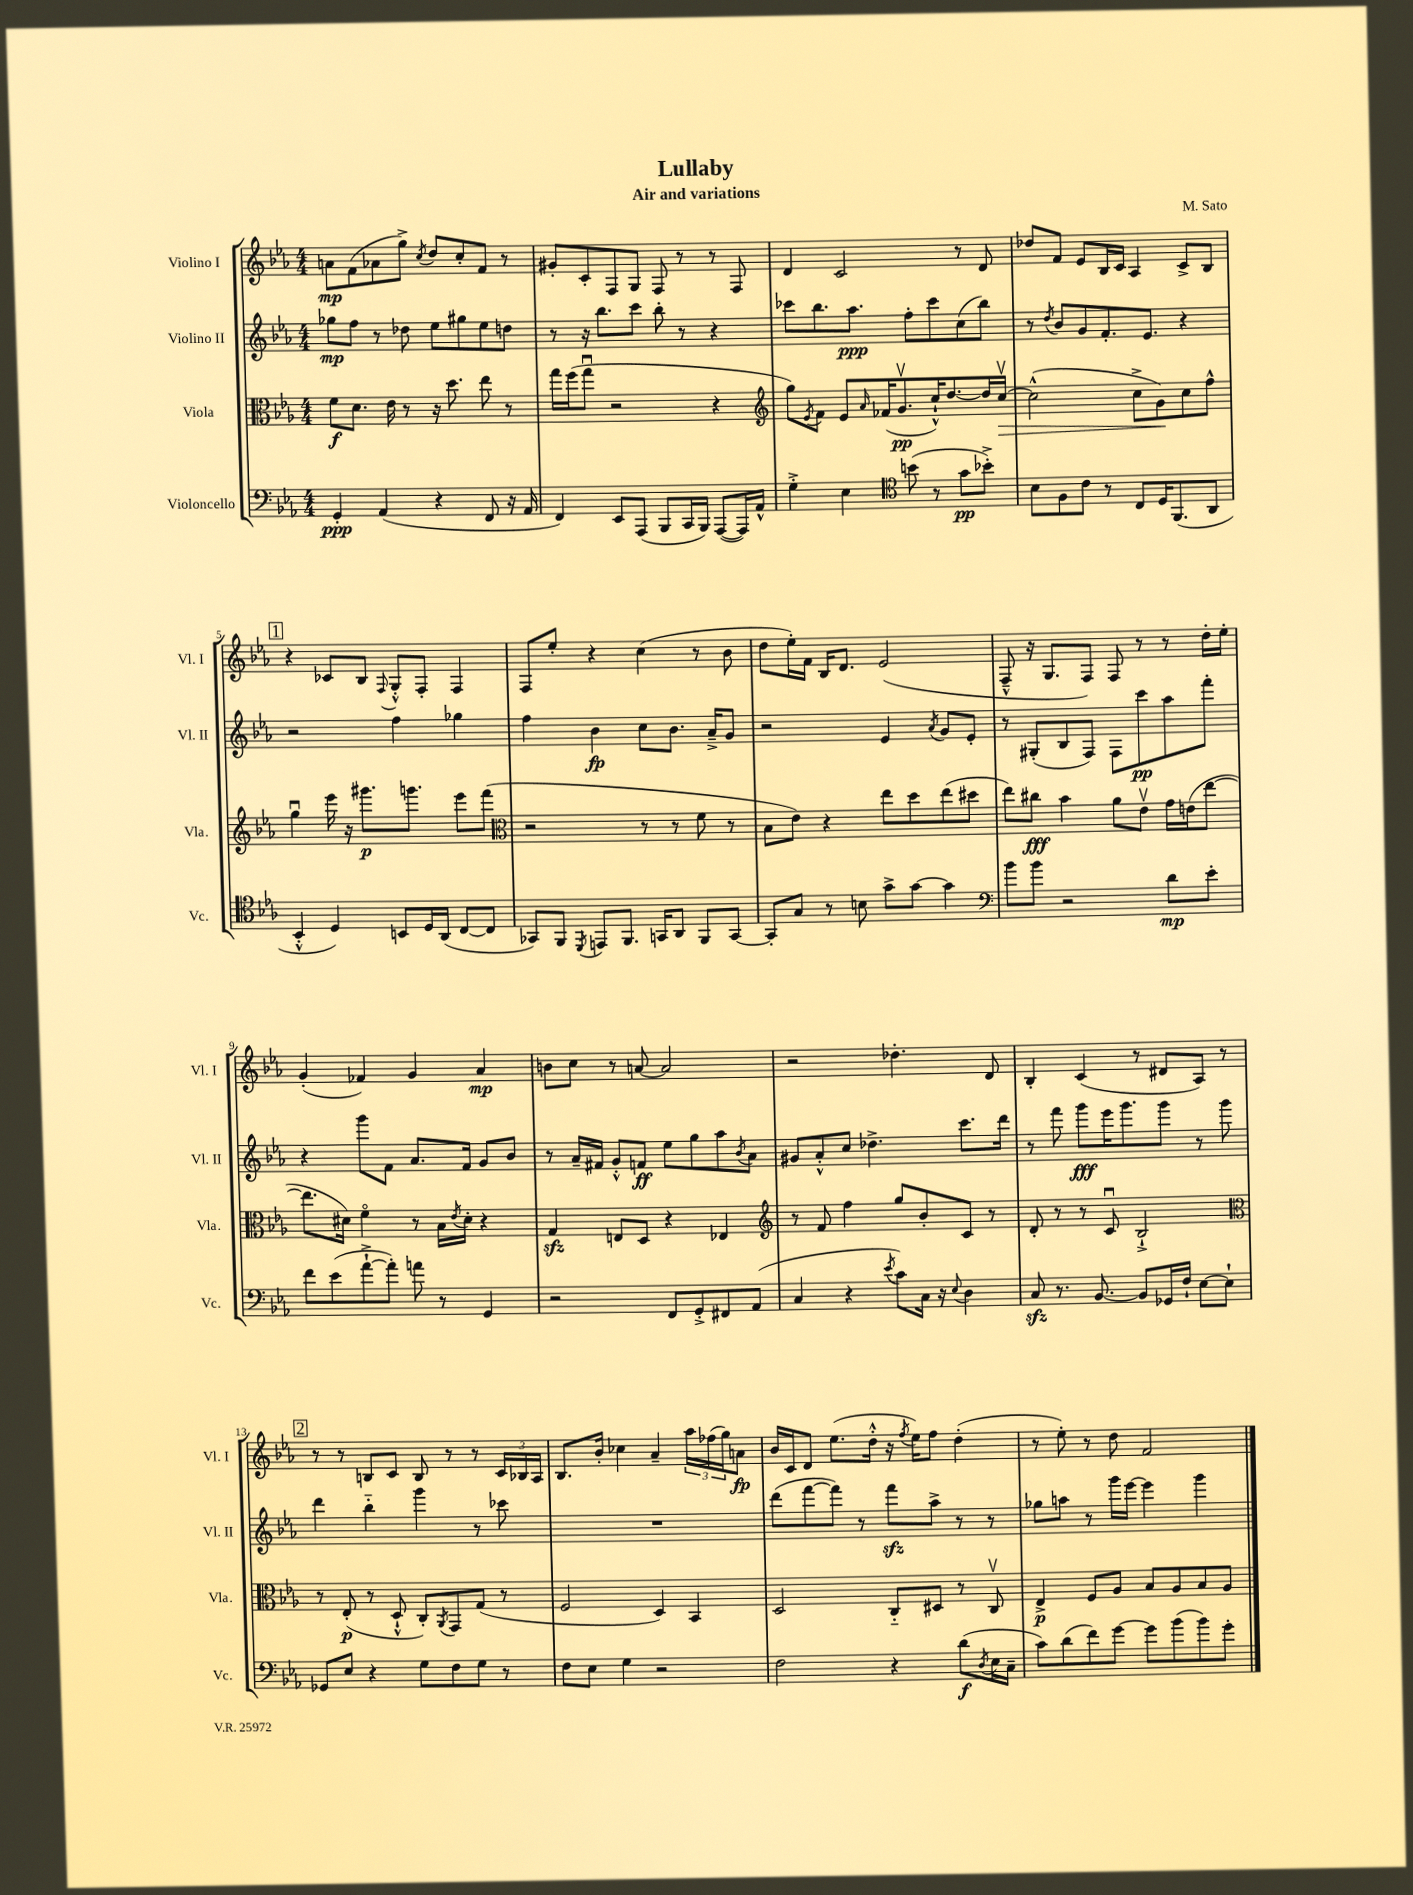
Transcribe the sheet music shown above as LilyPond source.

\header { title = "Lullaby" composer = "M. Sato" subtitle = "Air and variations" }
<<
\new StaffGroup <<
\new Staff = "s0" \with { instrumentName = "Violino I" shortInstrumentName = "Vl. I" } {
    \clef treble \key ees \major \numericTimeSignature \time 4/4
    a'8\mp f'8( aes'8 g''8->) \acciaccatura { c''8 } d''8 c''8-. f'8 r8 |
    gis'8-. c'8-. f8 g8 f8 r8 r8 f8 |
    d'4 c'2 r8 d'8 |
    des''8 f'8 ees'8 bes16 c'16 aes4 c'8-> bes8 |
    \mark \markup { \box "1" } r4 ces'8 bes8 \appoggiatura { f8 } g8-.-^ f8-. f4 |
    f8 ees''8-. r4 c''4( r8 bes'8 |
    d''8 ees''16-.) f'16 bes16 d'8. ees'2( |
    f8---^ r16 g8. f8) f8 r8 r8 d''16-. ees''16-. |
    g'4-.( fes'4) g'4 aes'4\mp |
    b'8 c''8 r8 a'8~ a'2 |
    r2 des''4.-. d'8 |
    bes4-. c'4( r8 dis'8 aes8) r8 |
    \mark \markup { \box "2" } r8 r8 b8 c'8 b8 r8 r8 \tuplet 3/2 { c'16 bes16 aes16 } |
    bes8. bes'16-. ces''4 aes'4-- \tuplet 3/2 { aes''16 fes''16( g''16) } a'8\fp |
    bes'16 c'16 d'8 ees''8.( d''16-.-^ r16 \acciaccatura { f''8 } ees''16) f''8 d''4-.( |
    r8 ees''8-.) r8 d''8 f'2 \bar "|." |
}
\new Staff = "s1" \with { instrumentName = "Violino II" shortInstrumentName = "Vl. II" } {
    \clef treble \key ees \major \numericTimeSignature \time 4/4
    ges''8\mp f''8 r8 des''8 ees''8 gis''8 ees''8 d''8 |
    r8 r16 bes''8. c'''8 bes''8-. r8 r4 |
    ces'''8 bes''8. aes''8.\ppp f''8-. ces'''8 c''8( bes''8) |
    r8 \acciaccatura { d''8 } bes'8 g'8 f'8.-. ees'8. r4 |
    \mark \markup { \box "1" } r2 f''4 ges''4 |
    f''4 bes'4\fp c''8 bes'8. aes'16---> g'8 |
    r2 ees'4 \acciaccatura { aes'8 } g'8 ees'8-. |
    r8 gis8-.( bes8 f8) f8 c'''8\pp aes''8 f'''8-. |
    r4 g'''8 f'8 aes'8. f'16 g'8 bes'8 |
    r8 aes'16-- fis'16 g'8-.-^ f'8\ff ees''8 g''8 aes''8 \acciaccatura { bes'8 } aes'8 |
    gis'8 aes'8-.-^ c''8 des''4.-> c'''8. d'''16 |
    r8 f'''8 g'''8\fff ees'''16 g'''8. g'''8 r8 g'''8 |
    \mark \markup { \box "2" } d'''4 bes''4-_ g'''4 r8 ces'''8 |
    R1 |
    d'''8( f'''8~ f'''8) r8 f'''8\sfz aes''8-> r8 r8 |
    ges''8 a''8 r8 g'''16 ees'''16~ ees'''4 g'''4 \bar "|." |
}
\new Staff = "s2" \with { instrumentName = "Viola" shortInstrumentName = "Vla." } {
    \clef alto \key ees \major \numericTimeSignature \time 4/4
    f'8\f d'8. ees'16 r8 r16 d''8. ees''8 r8 |
    g''16 f''16( g''8\downbow r2 r4 |
    \clef treble g''8) \acciaccatura { ees'8 } f'8 ees'8 \grace { aes'16 } fes'16( g'8.\upbow\pp c''16-!-^) d''8.~ d''16 c''16~\upbow\> |
    c''2-^( c''8-> g'8\!) c''8 f''8-^ |
    \mark \markup { \box "1" } g''4\downbow ees'''16 r16 gis'''8.\p g'''8. ees'''8 f'''8( |
    \clef alto r2 r8 r8 f'8 r8 |
    bes8 ees'8) r4 ees''8 d''8 ees''8( dis''8 |
    ees''8) cis''8\fff bes'4 aes'8 ees'8\upbow g'16 e'16( ees''8~ |
    ees''8. dis'16) f'4\flageolet r8 bes16 \acciaccatura { ees'8 } dis'16-. r4 |
    g4\sfz e8 d8 r4 ees4 |
    \clef treble r8 f'8 f''4 g''8 bes'8-. c'8 r8 |
    d'8-. r8 r8 c'8\downbow bes2-!-> |
    \mark \markup { \box "2" } \clef alto r8 ees8-.\p( r8 d8-!-^ c8-.) \acciaccatura { aes,8 } g,8 g8( r8 |
    f2 d4) bes,4 |
    d2 c8-_ dis8 r8 c8\upbow |
    ees4->\p f8 aes8 bes8 aes8 bes8 aes8 \bar "|." |
}
\new Staff = "s3" \with { instrumentName = "Violoncello" shortInstrumentName = "Vc." } {
    \clef bass \key ees \major \numericTimeSignature \time 4/4
    g,4-.\ppp aes,4( r4 f,8 r16 aes,16 |
    f,4) ees,8 aes,,8( bes,,8 c,16 bes,,16) aes,,8~( aes,,16) aes,16-^ |
    g4-.-> ees4 \clef tenor b'8( r8 g'8\pp bes'8-.->) |
    bes8 f8 c'8 r8 c8 d16 f,8.( aes,8 |
    \mark \markup { \box "1" } bes,4-.-^ d4) b,8 d16 aes,16( c8~ c8 |
    ges,8) f,8 \acciaccatura { d,8 } e,8 f,8. g,16 aes,8 f,8 g,8~ |
    g,8-. g8 r8 b8 g'8-> g'8~ g'4 |
    \clef bass bes'8 bes'8 r2 d'8\mp ees'8-. |
    f'8 ees'8( aes'8~-!-> aes'8-.) a'8 r8 g,4 |
    r2 f,8 g,8-.-> fis,8 aes,8( |
    c4 r4 \acciaccatura { ees'8 } c'8) c16 r16 \appoggiatura { ees8 } d4 |
    c8\sfz r8. bes,8.~ bes,8 ges,16 f16-! ees8~ ees8-! |
    \mark \markup { \box "2" } ges,8 ees8 r4 g8 f8 g8 r8 |
    f8 ees8 g4 r2 |
    f2 r4 d'8\f( \acciaccatura { d8 } ees16 c16-- |
    c'8) d'8( f'8) g'8~ g'8 bes'8( bes'8) g'8-. \bar "|." |
}
>>
>>
